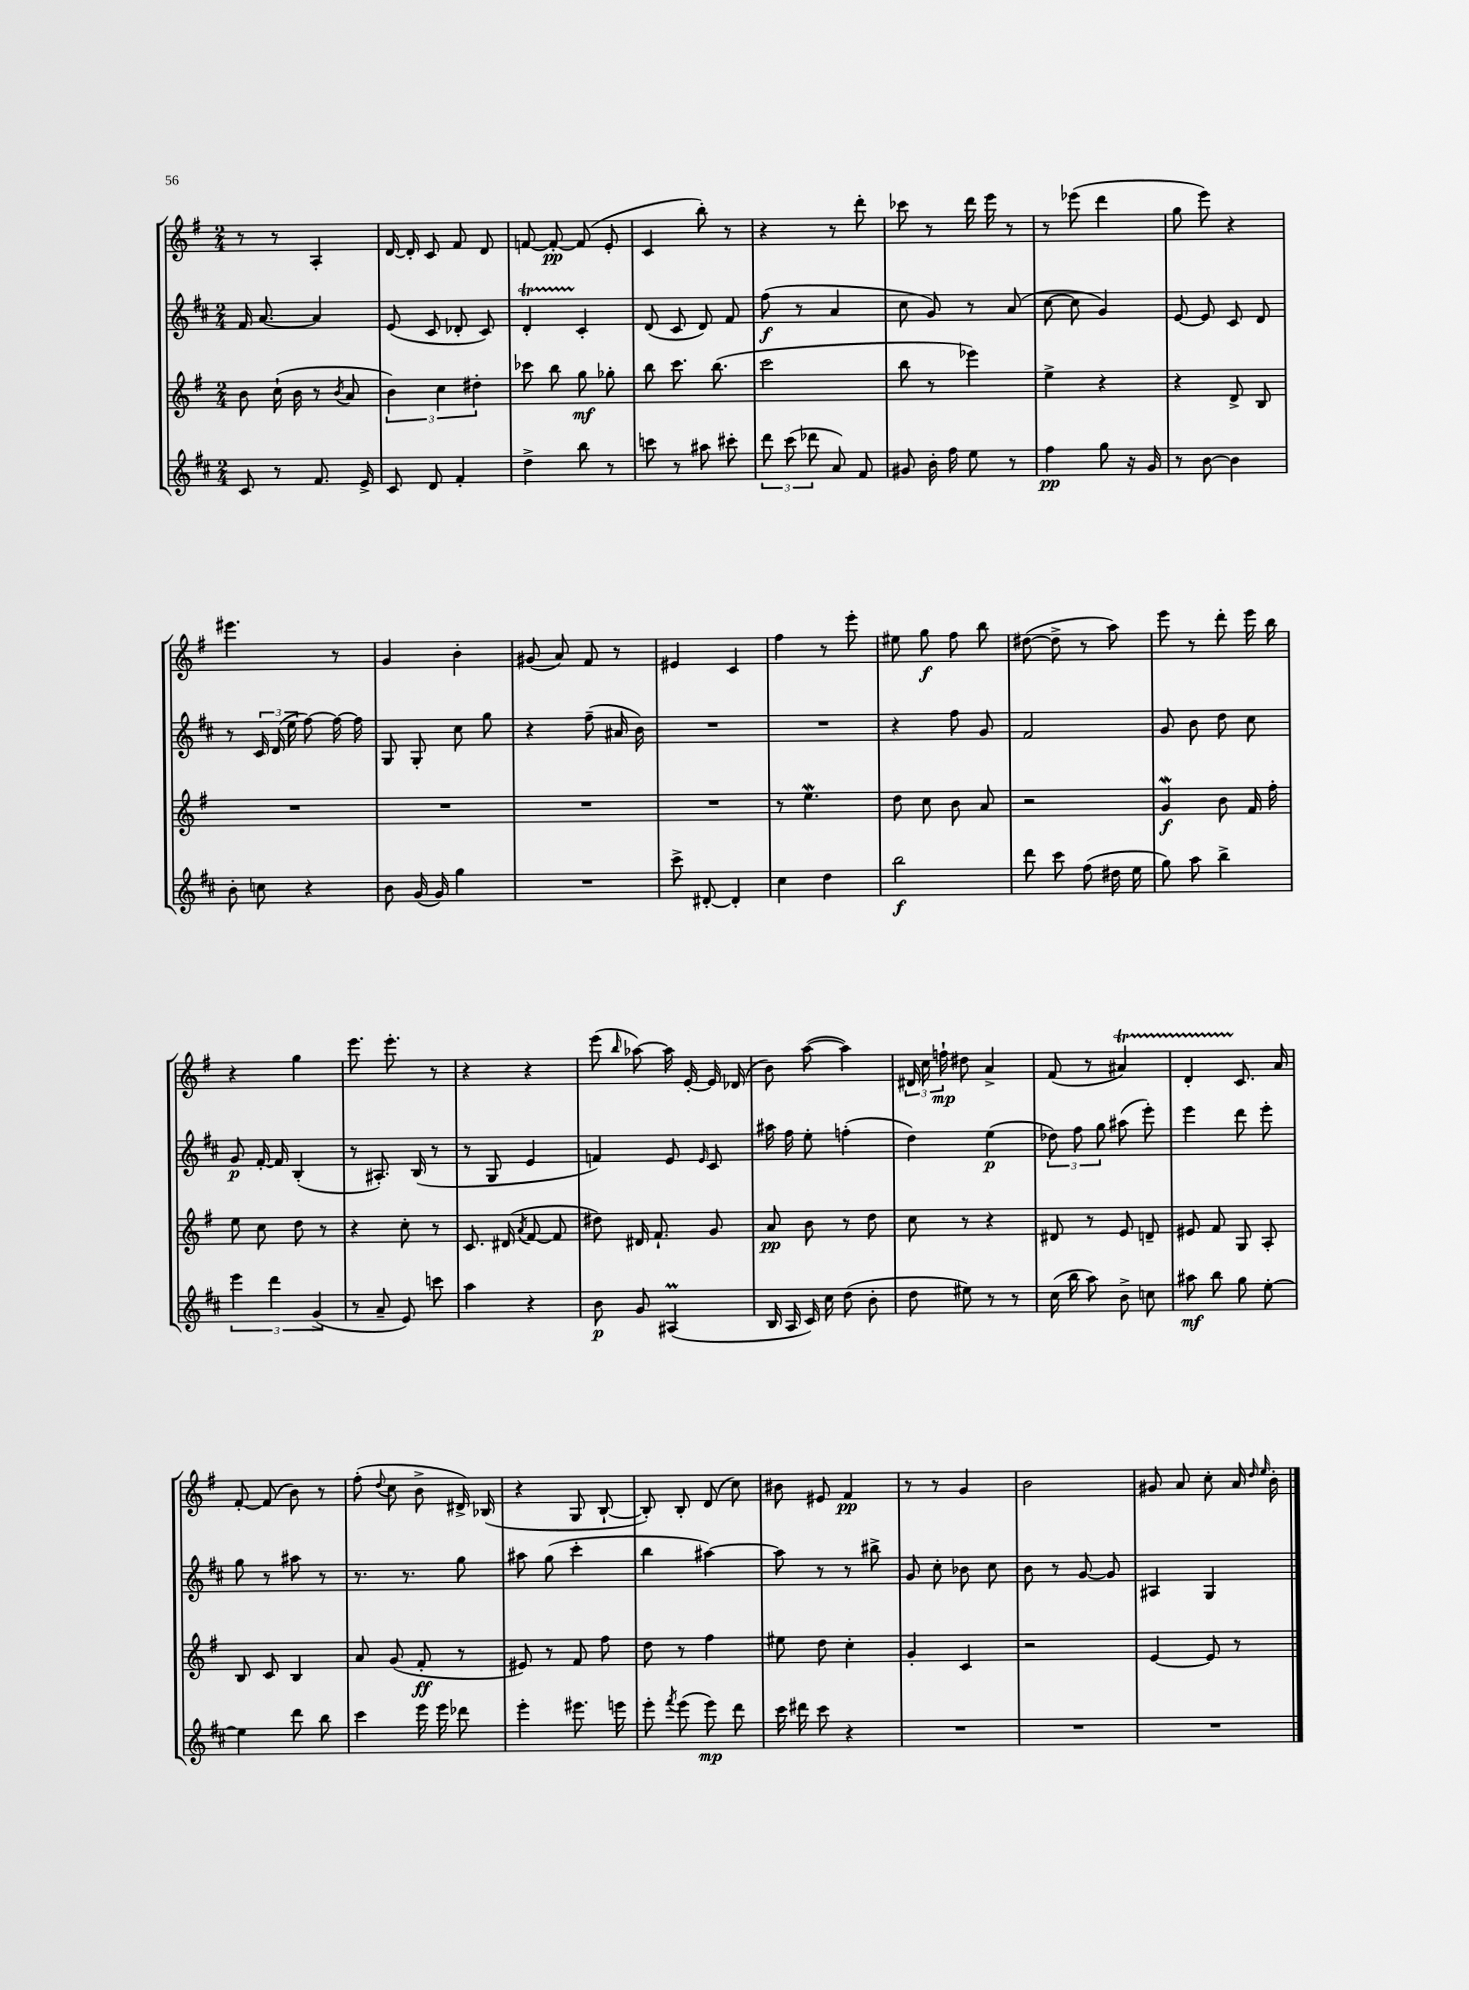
<<
\new StaffGroup <<
\new Staff = "s0" {
    \clef treble \key g \major \numericTimeSignature \time 2/4
    \autoBeamOff r8 r8 a4-. |
    d'16~ d'16-. c'8 fis'8 d'8 |
    f'8~ f'8~-.\pp f'8( e'8-. |
    c'4 b''8-.) r8 |
    r4 r8 d'''8-. |
    ces'''8 r8 d'''16 e'''16 r8 |
    r8 ees'''8( d'''4 |
    g''8 e'''8) r4 |
    eis'''4. r8 |
    g'4 b'4-. |
    gis'8( a'8) fis'8 r8 |
    eis'4 c'4 |
    fis''4 r8 e'''8-. |
    eis''8 g''8\f fis''8 b''8 |
    dis''8~( dis''8-> r8 a''8) |
    e'''8 r8 d'''8-. e'''16 b''16 |
    r4 g''4 |
    e'''8. e'''8.-. r8 |
    r4 r4 |
    e'''8( \grace { b''16 } aes''8~) aes''16 e'16~-. e'16 des'16( |
    b'8) a''8~( a''4) |
    \tuplet 3/2 { dis'16 c''16 f''16-!\mp } dis''8 a'4-> |
    fis'8( r8 ais'4\startTrillSpan) |
    d'4-. c'8.\stopTrillSpan a'16 |
    fis'8~-. fis'8( b'8) r8 |
    fis''8-.( \appoggiatura { d''8 } c''8 b'8-> dis'16->) bes16( |
    r4 g8 b8~-! |
    b8-.) b8-. d'8( c''8) |
    bis'8 eis'8 fis'4\pp |
    r8 r8 g'4 |
    b'2 |
    gis'8 a'8 c''8-. a'16 \grace { d''16 e''16 } b'16-. \bar "|." |
}
\new Staff = "s1" {
    \clef treble \key d \major \numericTimeSignature \time 2/4
    \autoBeamOff fis'16 a'8.~ a'4 |
    e'8( cis'8 des'8-. cis'8) |
    d'4-.\startTrillSpan cis'4-.\stopTrillSpan |
    d'8( cis'8 d'8) fis'8 |
    fis''8\f( r8 a'4 |
    cis''8 g'8) r8 a'8( |
    cis''8~ cis''8 g'4) |
    e'8~ e'8 cis'8 d'8 |
    r8 \tuplet 3/2 { cis'16 d'16( e''16 } fis''8~) fis''16~ fis''16 |
    g8 g8-. cis''8 g''8 |
    r4 fis''8--( ais'16 b'16) |
    R2 |
    R2 |
    r4 fis''8 g'8 |
    fis'2 |
    g'8 b'8 d''8 cis''8 |
    g'8\p fis'16~-. fis'16 b4-.( |
    r8 ais8.-.) b16( r8 |
    r8 g8 e'4 |
    f'4) e'8 \grace { e'16 } cis'8 |
    ais''16 fis''16 e''8-. f''4-.( |
    d''4) e''4\p( |
    \tuplet 3/2 { des''8) fis''8 g''8 } ais''8( e'''8-.) |
    e'''4 d'''8 e'''8-. |
    g''8 r8 ais''8 r8 |
    r8. r8. g''8 |
    ais''8 g''8( cis'''4-. |
    b''4 ais''4~) |
    ais''8 r8 r8 bis''8-> |
    g'8 cis''8-. bes'8 cis''8 |
    b'8 r8 g'8~ g'8 |
    ais4 g4 \bar "|." |
}
\new Staff = "s2" {
    \clef treble \key g \major \numericTimeSignature \time 2/4
    \autoBeamOff b'8 c''16-!( b'16 r8 \acciaccatura { b'8 } a'8 |
    \tuplet 3/2 { b'4) c''4 dis''4-. } |
    ces'''8 b''8 g''8\mf ges''8-. |
    b''8 c'''8. b''8.( |
    c'''2 |
    b''8 r8 ees'''4) |
    e''4-> r4 |
    r4 d'8-> b8 |
    R2 |
    R2 |
    R2 |
    R2 |
    r8 e''4.\mordent |
    d''8 c''8 b'8 a'8 |
    r2 |
    g'4\mordent\f b'8 fis'16 fis''16-. |
    e''8 c''8 d''8 r8 |
    r4 c''8-. r8 |
    c'8. dis'16( \acciaccatura { a'8 } fis'8~ fis'8 |
    dis''8) dis'16 fis'8.-! g'8 |
    a'8\pp b'8 r8 d''8 |
    c''8 r8 r4 |
    dis'8 r8 e'8 d'8-- |
    eis'8 fis'8 g8 a8-. |
    b8 c'8 b4 |
    a'8 g'8( fis'8-.\ff r8 |
    eis'8) r8 fis'8 fis''8 |
    d''8 r8 fis''4 |
    eis''8 d''8 c''4-. |
    g'4-. c'4 |
    r2 |
    e'4~ e'8 r8 \bar "|." |
}
\new Staff = "s3" {
    \clef treble \key d \major \numericTimeSignature \time 2/4
    \autoBeamOff cis'8 r8 fis'8. e'16-> |
    cis'8 d'8 fis'4-. |
    d''4-> b''8 r8 |
    c'''8 r8 ais''8 cis'''8-. |
    \tuplet 3/2 { d'''8 cis'''8( des'''8 } a'8) fis'8 |
    gis'8 b'16-. fis''16 e''8 r8 |
    fis''4\pp g''8 r16 g'16 |
    r8 b'8~ b'4 |
    b'8-. c''8 r4 |
    b'8 g'16( g'16) g''4 |
    R2 |
    cis'''8-> dis'8~-. dis'4-. |
    cis''4 d''4 |
    b''2\f |
    d'''8 cis'''8 fis''8( dis''16 e''16 |
    g''8) a''8 b''4-> |
    \tuplet 3/2 { e'''4 d'''4 g'4->( } |
    r8 a'8-- e'8) c'''8 |
    a''4 r4 |
    b'8\p g'8 ais4\prall( |
    b16 a16 cis'16) cis''16 d''8( b'8-. |
    d''8 eis''8) r8 r8 |
    cis''16( b''16 a''8) b'8-> c''8 |
    ais''8\mf b''8 g''8 e''8~-. |
    e''4 d'''8 b''8 |
    cis'''4 e'''16 e'''16 des'''8 |
    e'''4-. eis'''8. e'''16 |
    e'''8-. \acciaccatura { fis'''8 } e'''8( e'''8\mp) d'''8 |
    cis'''16 dis'''16 cis'''8 r4 |
    R2 |
    R2 |
    R2 \bar "|." |
}
>>
>>
\layout { \context { \Score \remove "Bar_number_engraver" } }
